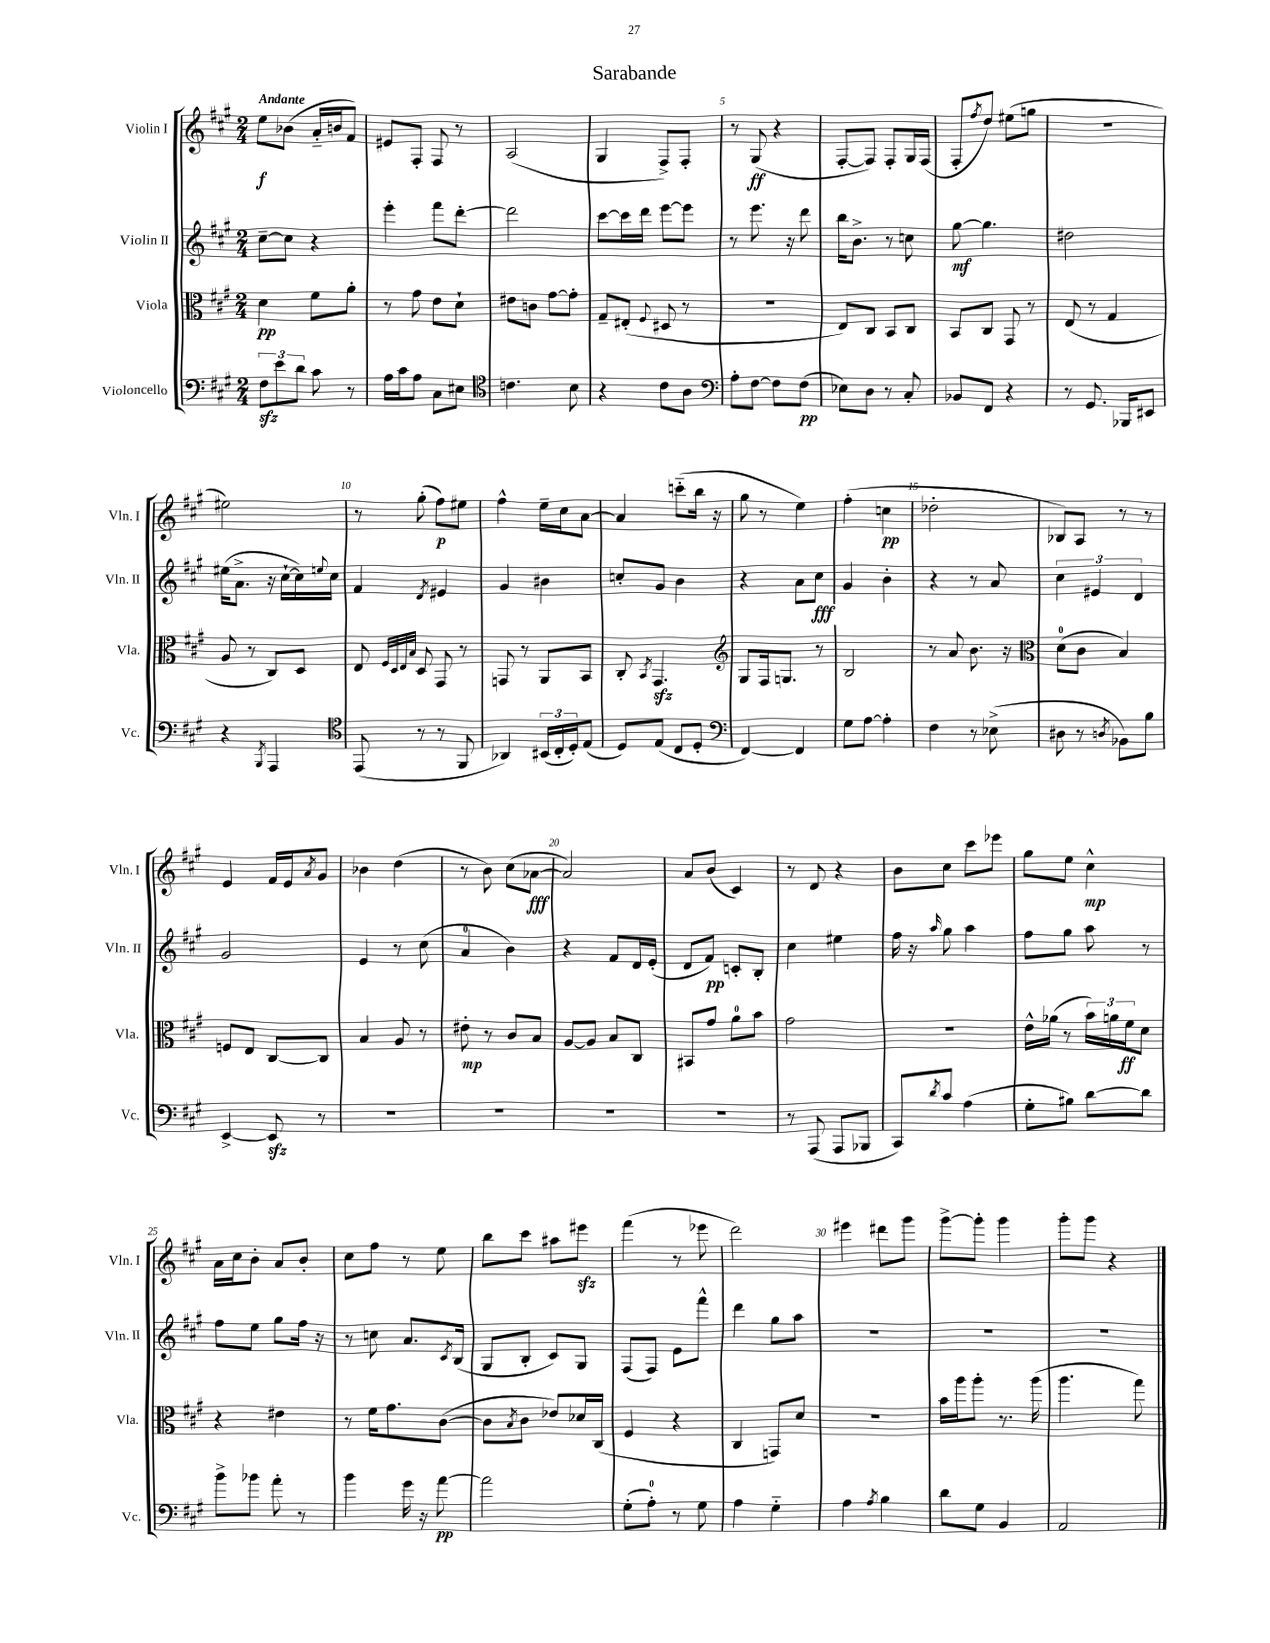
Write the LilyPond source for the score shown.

\header { title = "Sarabande" }
<<
\new StaffGroup <<
\new Staff = "s0" \with { instrumentName = "Violin I" shortInstrumentName = "Vln. I" } {
    \clef treble \key a \major \numericTimeSignature \time 2/4 \tempo "Andante"
    e''8\f bes'8( a'16-_ b'16 fis'8) |
    eis'8 fis8-. fis8 r8 |
    a2( |
    gis4 fis8->) fis8-. |
    r8 gis8\ff( r4 |
    fis8~-. fis8) fis8-. gis16 fis16( |
    fis8-. \acciaccatura { fis''8 } d''8) eis''8( g''8 |
    R2 |
    eis''2) |
    r8 gis''8-.( fis''8\p) eis''8 |
    fis''4-^ e''16-- cis''16 a'8~ |
    a'4 c'''8-_( b''16 r16 |
    gis''8 r8 e''4) |
    fis''4-.( c''4\pp |
    des''2-. |
    bes8) a8 r8 r8 |
    e'4 fis'16 e'16 \acciaccatura { a'8 } gis'8 |
    bes'4 d''4( |
    r8 b'8) cis''8( aes'8~\fff |
    aes'2) |
    a'8 b'8( cis'4) |
    r8 d'8 r4 |
    b'8 cis''8 cis'''8 ees'''8 |
    gis''8 e''8 cis''4-^\mp |
    a'16 cis''16 b'8-. a'8 b'8-. |
    cis''8 fis''8 r8 e''8 |
    b''8 cis'''8 ais''8 eis'''8\sfz |
    fis'''4( r8 ees'''8 |
    d'''2) |
    eis'''4 dis'''8 gis'''8 |
    gis'''8~-> gis'''8-. gis'''4 |
    gis'''8-. gis'''8 r4 \bar "|." |
}
\new Staff = "s1" \with { instrumentName = "Violin II" shortInstrumentName = "Vln. II" } {
    \clef treble \key a \major \numericTimeSignature \time 2/4
    cis''8~-- cis''8 r4 |
    e'''4-. fis'''8 d'''8~-. |
    d'''2 |
    cis'''8~ cis'''16 d'''16 e'''8~ e'''8 |
    r8 e'''8. r16 d'''8 |
    b''16 b'8.-> r8 c''8 |
    gis''8~\mf gis''4. |
    dis''2 |
    eis''16( a'8.-> r16 cis''16~-! cis''16) \appoggiatura { e''8 } cis''16 |
    fis'4 \acciaccatura { d'8 } eis'4 |
    gis'4 bis'4 |
    c''8-. gis'8 b'4 |
    r4 a'8 cis''8\fff |
    gis'4 b'4-. |
    r4 r8 a'8 |
    \tuplet 3/2 { cis''4 eis'4 d'4 } |
    gis'2 |
    e'4 r8 cis''8( |
    a'4-0 b'4) |
    r4 fis'8 d'16 e'16-.( |
    d'8 fis'8\pp) c'8-. b8-. |
    cis''4 eis''4 |
    fis''16 r16 \grace { a''16 } gis''8 a''4 |
    fis''8 gis''8 a''8 r8 |
    fis''8 e''8 gis''8 fis''16 r16 |
    r8 c''8 a'8. \acciaccatura { cis'8 } b16( |
    gis8 b8-. cis'8) gis8 |
    fis8( fis8) e'8 fis'''8-^ |
    d'''4 gis''8 a''8 |
    R2 |
    R2 |
    R2 \bar "|." |
}
\new Staff = "s2" \with { instrumentName = "Viola" shortInstrumentName = "Vla." } {
    \clef alto \key a \major \numericTimeSignature \time 2/4
    d'4\pp fis'8 a'8-. |
    r8 gis'8 e'8 d'8-! |
    eis'8 c'8 gis'8~ gis'8-. |
    gis8-- eis8-.( \appoggiatura { fis8 } dis8 r8 |
    R2 |
    e8) cis8 b,8 cis8 |
    b,8 cis8 gis,8 r8 |
    e8( r8 gis4 |
    a8 r8 cis8) d8 |
    e8 \grace { fis32 d32 e32 b32 } d8 gis,8 r8 |
    g,8 r8 a,8 b,8 |
    cis8-. \acciaccatura { b,8 } gis,4.\sfz |
    \clef treble gis8 fis16 g8. r8 |
    b2 |
    r8 a'8 b'8. r16 |
    \clef alto d'8-0( cis'8 b4) |
    f8 e8 cis8~ cis8 |
    b4 a8 r8 |
    eis'8-.\mp r8 cis'8 b8 |
    a8~ a8 b8 cis8 |
    bis,8 gis'8 a'8-0 b'8 |
    gis'2 |
    R2 |
    e'16-^ aes'16( r8 \tuplet 3/2 { b'16) a'16 fis'16\ff } d'8 |
    r4 eis'4 |
    r8 fis'16 gis'8. cis'8~( |
    cis'8 \acciaccatura { b8 } cis'8 ees'8) des'16 cis16( |
    fis4 r4 |
    cis4 g,8) d'8 |
    R2 |
    b'16 a''16 a''8-. r8. a''16( |
    a''4. gis''8) \bar "|." |
}
\new Staff = "s3" \with { instrumentName = "Violoncello" shortInstrumentName = "Vc." } {
    \clef bass \key a \major \numericTimeSignature \time 2/4
    \tuplet 3/2 { fis8\sfz e'8 d'8 } cis'8 r8 |
    a16 cis'16 a8 cis8 eis8 |
    \clef tenor c'4. b8 |
    r4 cis'8 a8 |
    \clef bass a8-. fis8~ fis8 fis8\pp( |
    ees8) d8 r8 cis8-. |
    bes,8 fis,8 r4 |
    r8 gis,8. bes,,16 eis,8 |
    r4 \acciaccatura { b,,8 } a,,4 |
    \clef tenor e,8( r8 r8 fis,8 |
    aes,4) \tuplet 3/2 { bis,16( cis16-. d16-.) } e8( |
    d8) e8( cis8 d8-. |
    \clef bass fis,4~) fis,4 |
    gis8 a8~ a4-. |
    fis4 r8 ees8->( |
    dis8 r8 \acciaccatura { d8 } bes,8) b8 |
    e,4~-> e,8\sfz r8 |
    R2 |
    R2 |
    R2 |
    R2 |
    r8 a,,8( a,,8 bes,,8 |
    cis,8) \acciaccatura { d'8 } cis'8 a4( |
    gis8-. bis8) d'8~ d'8 |
    b'8-> bes'8 a'8-. r8 |
    b'4 gis'16 r16 a'8~\pp |
    a'2 |
    gis8-.( a8-0-.) r8 gis8 |
    a4 gis4-_ |
    a4 \acciaccatura { a8 } b4 |
    d'8 gis8 b,4 |
    a,2 \bar "|." |
}
>>
>>
\layout { \context { \Score \override BarNumber.break-visibility = ##(#f #t #t) barNumberVisibility = #(every-nth-bar-number-visible 5) } }
